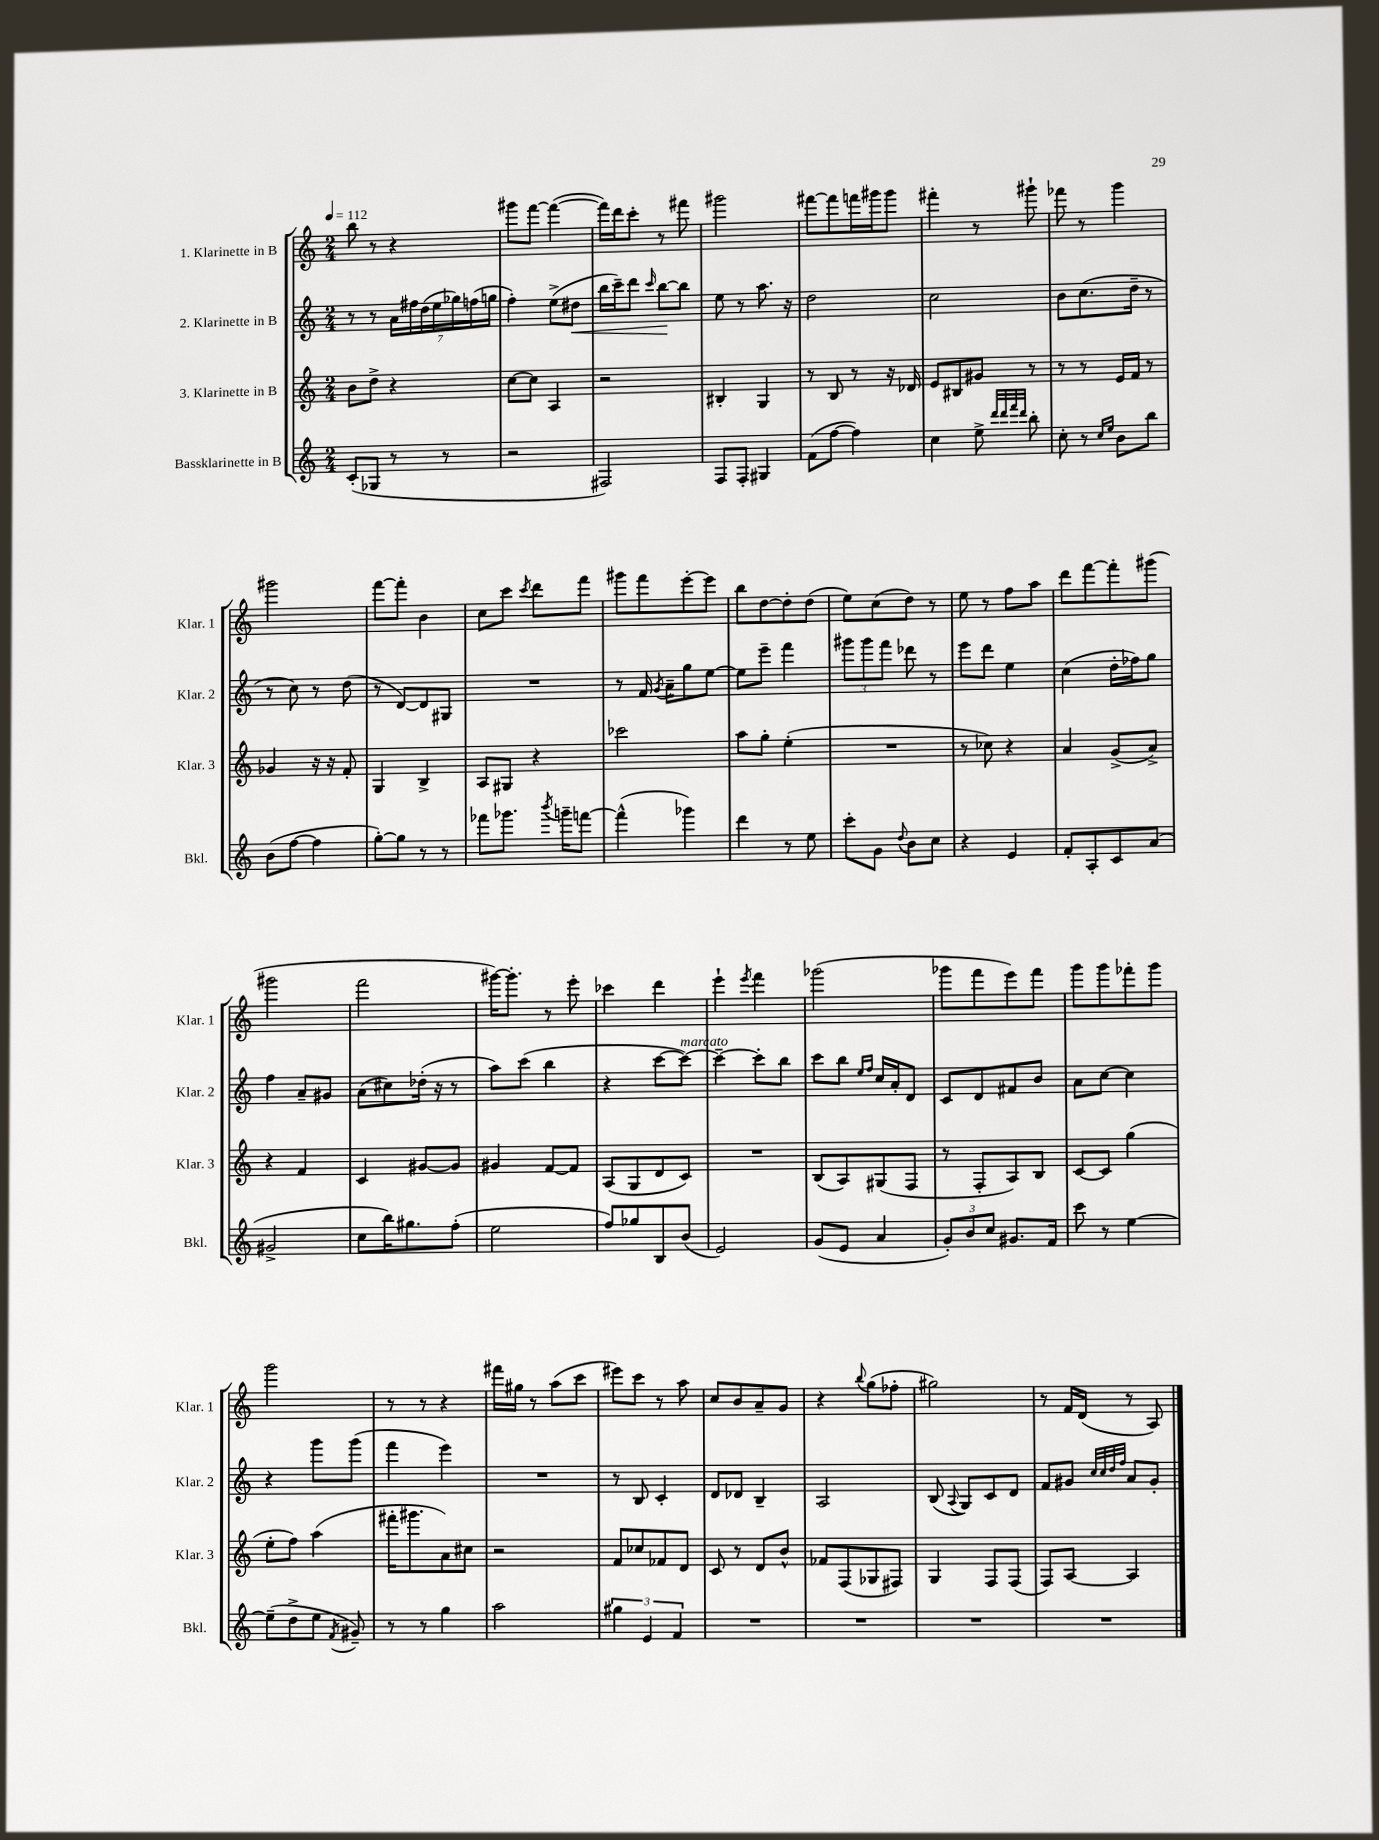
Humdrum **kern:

**kern	**kern	**kern	**dynam	**kern
*part4	*part3	*part2	*part2	*part1
*staff4	*staff3	*staff2	*staff2	*staff1
*I"Bassklarinette in B	*I"3. Klarinette in B	*I"2. Klarinette in B	*	*I"1. Klarinette in B
*I'Bkl.	*I'Klar. 3	*I'Klar. 2	*	*I'Klar. 1
*clefG2	*clefG2	*clefG2	*	*clefG2
*k[]	*k[]	*k[]	*	*k[]
*M2/4	*M2/4	*M2/4	*	*M2/4
*MM112	*MM112	*MM112	*	*MM112
=1	=1	=1	=1	=1
(8c'/L	8b\L	8r	.	8bb\
8G-X/J	8dd^\J	8r	.	8r
8r	4r	28a\LL	.	4r
.	.	28ff#X\	.	.
.	.	(28dd\	.	.
.	.	28ee\	.	.
8r	.	.	.	.
.	.	28gg-X\)	.	.
.	.	(28ffn\	.	.
.	.	28ggn\JJ	.	.
=2	=2	=2	=2	=2
2r	[8cc\L	4ff'\)	.	8ggg#X\L
.	8cc\J]	.	.	[8fff\J
.	4A/	(8ee^\L	.	(4fff\_
!	!	!	!LO:HP:b	!
.	.	8dd#X\J	<	.
=3	=3	=3	=3	=3
2F#X/)	2r	16bb\LL	.	16fff\LL])
.	.	16ccc~\J)	.	16ddd\J
.	.	8ddd\J	.	8ccc'\J
.	.	16qqccc/	.	.
.	.	[8bb\L	.	8r
.	.	8bb\J]	[	8fff#X\
=4	=4	=4	=4	=4
8F/L	4B#X'/	8ee\	.	2ggg#X\
8F'/J	.	8r	.	.
4G#X/	4G/	8.aa\	.	.
.	.	16r	.	.
=5	=5	=5	=5	=5
(8f\L	8r	2dd\	.	[8fff#X\L
[8ff\J	8B/	.	.	8fff#\]
4ff\])	8r	.	.	16fffn\L
.	.	.	.	16ggg#X\J
.	16r	.	.	8ggg#\J
.	16d-X/	.	.	.
=6	=6	=6	=6	=6
4cc\	8e/L	2cc\	.	4fff#X'\
.	8B#X/	.	.	.
8ee^\	8g#X/J	.	.	8r
32qqddd/LLL	.	.	.	.
32qqddd/	.	.	.	.
32qqfff/	.	.	.	.
32qqddd/JJJ	.	.	.	.
8bb'\	8r	.	.	8ggg#X`\
=7	=7	=7	=7	=7
8cc'\	8r	8b\L	.	8fff-X\
8r	8r	(8.cc\	.	8r
16qqcc/LL	.	.	.	.
16qqee/JJ	.	.	.	.
8b\L	16e/LL	.	.	4ggg\
.	16f/JJ	16dd~\Jk	.	.
8bb\J	8r	8r	.	.
!!LO:LB:g=z
=8	=8	=8	=8	=8
(8b\L	4g-X/	8r	.	2ggg#X\
[8ff\J	.	8cc\)	.	.
4ff\]	16r	8r	.	.
.	16r	.	.	.
.	8f'/	(8dd\	.	.
=9	=9	=9	=9	=9
[8gg'\L)	4G/	8r	.	[8fff\L
8gg\J]	.	[8d/L)	.	8fff'\J]
8r	4B^/	8d/]	.	4b\
8r	.	8G#X/J	.	.
=10	=10	=10	=10	=10
8fff-X\L	8A/L	2r	.	8cc\L
8.ggg-X\J	8G#X/J	.	.	8ccc\J
.	.	.	.	8qccc/
.	4r	.	.	8ddd\L
8qbbb/	.	.	.	.
16gggn~\KL	.	.	.	.
[8fffn\J	.	.	.	8fff\J
=11	=11	=11	=11	=11
(4fff^^\]	2ccc-X\	8r	.	8ggg#X\L
.	.	16f/	.	8fff\
.	.	8qg/	.	.
.	.	16a~\KL	.	.
4ggg-X\)	.	8gg\	.	[8eee'\
.	.	[8ee\J	.	8eee\J]
=12	=12	=12	=12	=12
4ddd\	8aa\L	8ee\L]	.	8bb\L
.	8gg'\J	8eee~\J	.	[8dd\
8r	(4ee'\	4fff\	.	8dd'\]
8ee\	.	.	.	(8dd\J
=13	=13	=13	=13	=13
8ccc'\L	2r	12ggg#X\L	.	8ee\L)
.	.	12ggg#\	.	.
8g\J	.	.	.	(8cc\
.	.	12fff\J	.	.
8qqdd/	.	.	.	.
8b\L	.	8ddd-X\	.	8dd\J)
8cc\J	.	8r	.	8r
=14	=14	=14	=14	=14
4r	8r	8eee\L	.	8ee\
.	8cc-X\)	8ddd\J	.	8r
4e/	4r	4ee\	.	8ff\L
.	.	.	.	8aa\J
=15	=15	=15	=15	=15
8f'/L	4a/	(4cc\	.	8ddd\L
8A'/	.	.	.	[8fff\
8c/	(8g^/L	16dd'\LL	.	8fff'\]
.	.	16ff-X\J)	.	.
(8a/J	8a^/J)	8gg\J	.	(8ggg#X\J
!!LO:LB:g=z
=16	=16	=16	=16	=16
2g#X^/	4r	4ff\	.	2ggg#X\
.	4f/	8a~/L	.	.
.	.	8g#X/J	.	.
=17	=17	=17	=17	=17
8cc\L	4c/	(8a\L	.	2fff\
16bb\K)	.	8cc#X\)	.	.
8.gg#X\	.	.	.	.
.	[8g#X/L	(16dd-X'\Jk	.	.
.	.	16r	.	.
(8ff'\J	8g#/J]	8r	.	.
=18	=18	=18	=18	=18
2ee\	4g#X/	8aa\L)	.	[16ggg#X\KL)
.	.	.	.	8.ggg#'\J]
.	.	(8ccc\J	.	.
.	[8f/L	4bb\	.	8r
.	8f/J]	.	.	8eee'\
=19	=19	=19	=19	=19
8ff/L)	(8A/L	4r	.	4ccc-X\
8gg-X/	8G/	.	.	.
8B/	8d/	[8ccc\L	.	4ddd\
!	!	!LO:TX:a:i:t=marcato	!	!
(8b/J	8c/J)	8ccc\J_)	.	.
=20	=20	=20	=20	=20
2e/)	2r	4ccc~\_	.	4eee`\
.	.	.	.	8qeee/
.	.	8ccc'\L]	.	4fff\
.	.	8bb\J	.	.
=21	=21	=21	=21	=21
(8g/L	(8B/L	8ccc\L	.	(2ggg-X\
8e/J	8A/)	8bb\J	.	.
.	.	16qqee/LL	.	.
.	.	16qqff/JJ	.	.
4a/	(8G#X/	16cc/LL	.	.
.	.	16a'/J	.	.
.	8F/J	8d/J	.	.
=22	=22	=22	=22	=22
12g'/L)	8r	8c/L	.	8ggg-X\L
12b/	.	.	.	.
.	8F'/L	8d/	.	8fff\
12cc/J	.	.	.	.
8.g#X/L	8A/)	8f#X/	.	8eee\)
.	8B/J	8b/J	.	8fff\J
16f/Jk	.	.	.	.
=23	=23	=23	=23	=23
8ccc\	[8c/L	8a\L	.	8ggg\L
8r	8c/J]	[8cc\J	.	8ggg\
[4ee\	(4gg\	4cc\]	.	8fff-X'\
.	.	.	.	8ggg\J
!!LO:LB:g=z
=24	=24	=24	=24	=24
(8ee~\L]	8ee'\L	4r	.	2ggg\
8dd^\	8ff\J)	.	.	.
8ee\J	(4aa\	8ggg\L	.	.
8qf/	.	.	.	.
8g#X~/)	.	(8ggg\J	.	.
=25	=25	=25	=25	=25
8r	16fff#X'\KL	4fff\	.	8r
.	8.ggg#X\	.	.	.
8r	.	.	.	8r
4gg\	8a\)	4eee\)	.	4r
.	8cc#X\J	.	.	.
=26	=26	=26	=26	=26
2aa\	2r	2r	.	16fff#X\LL
.	.	.	.	16gg#X\JJ
.	.	.	.	8r
.	.	.	.	(8aa\L
.	.	.	.	8ccc\J
=27	=27	=27	=27	=27
6gg#X\	8f/L	8r	.	8eee#X\L)
.	8cc-X/	8B/	.	8ccc\J
6e/	.	.	.	.
.	8f-X/	4c'/	.	8r
6f/	.	.	.	.
.	8d/J	.	.	8aa\
=28	=28	=28	=28	=28
2r	8c/	8d/L	.	8cc/L
.	8r	8d-X/J	.	8b/
.	8d/L	4B~/	.	8a~/
.	8b^^/J	.	.	8g/J
=29	=29	=29	=29	=29
2r	8f-X/L	2A/	.	4r
.	(8F/	.	.	.
.	.	.	.	8qqbb/
.	8G-X/	.	.	(8gg\L
.	8F#X/J)	.	.	8ff-X'\J
=30	=30	=30	=30	=30
2r	4G/	(8B/	.	2gg#X\)
.	.	8qqA/	.	.
.	.	8G/L)	.	.
.	8F/L	8c/	.	.
.	(8F/J	8d/J	.	.
=31	=31	=31	=31	=31
2r	8F/L)	8f/L	.	8r
.	[8A/J	8g#X/J	.	16f/LL
.	.	.	.	(16d/JJ
.	.	32qqcc/LLL	.	.
.	.	32qqcc/	.	.
.	.	32qqdd/	.	.
.	.	32qqff/JJJ	.	.
.	4A/]	8a/L	.	8r
.	.	8g#'/J	.	8A/)
==	==	==	==	==
*-	*-	*-	*-	*-
